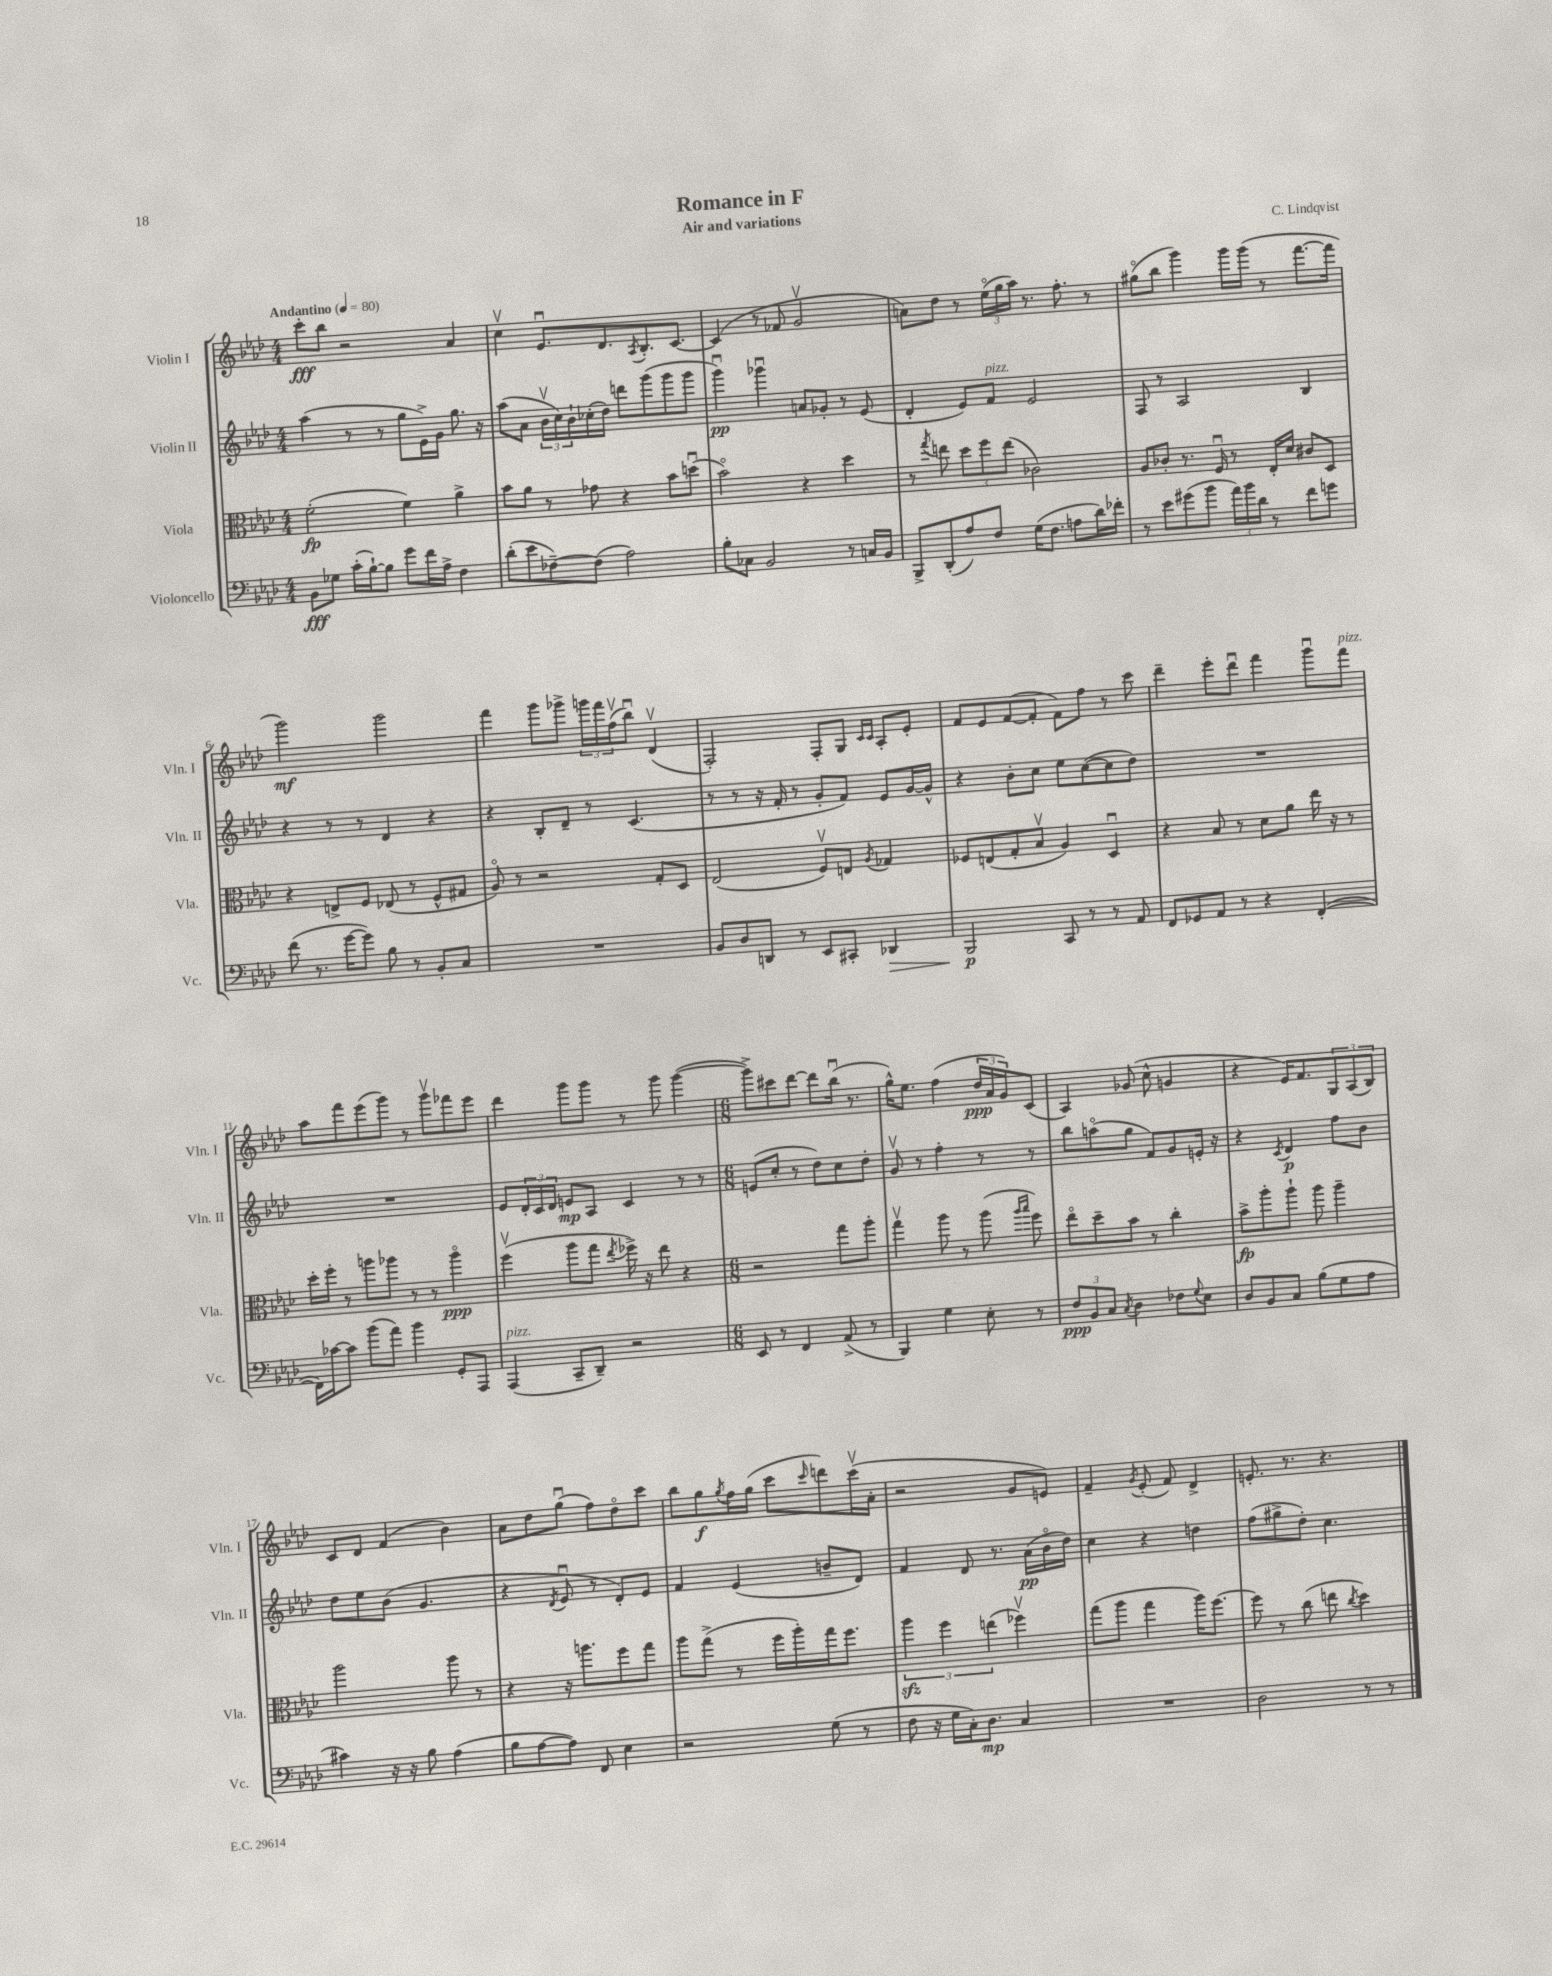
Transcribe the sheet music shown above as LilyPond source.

\header { title = "Romance in F" composer = "C. Lindqvist" subtitle = "Air and variations" }
<<
\new StaffGroup <<
\new Staff = "s0" \with { instrumentName = "Violin I" shortInstrumentName = "Vln. I" } {
    \clef treble \key aes \major \numericTimeSignature \time 4/4 \tempo "Andantino" 4 = 80
    c'''8-.\fff bes''8 r2 aes'4 |
    c''4\upbow ees'8.\downbow des'8. \acciaccatura { aes8 } bes8.-. c'8.~ |
    c'4( r8 fes'8 g'2\upbow |
    a'8) des''8 r8 \tuplet 3/2 { ees''16\flageolet( g''16 aes''16) } r8. f''8.-. r8 |
    gis''8\flageolet( bes''8 g'''4) g'''16 g'''16( r8 f'''8.~ f'''16 |
    g'''2\mf) g'''2 |
    f'''4 g'''8 ges'''8-> \tuplet 3/2 { g'''16 f'''16 f''16\upbow( } bes''8\downbow) des'4\upbow( |
    f2-.) f8-. g8 \grace { c'16 c'16 } aes8-. ees'8-. |
    f'8 ees'8 f'8~( f'8-. f'8) f''8 r8 c'''8 |
    des'''4-- ees'''8-. des'''8\downbow f'''4 g'''8\downbow f'''8^\markup { \italic "pizz." } |
    aes''8 f'''8 ees'''8( g'''8) r8 g'''8\upbow fes'''8 ees'''8 |
    des'''4 g'''8 g'''8 r8 g'''8 g'''4~( |
    \numericTimeSignature \time 6/8 g'''8->) cis'''8 des'''8~ des'''8 bes''16\downbow( r8. |
    g''16-^) ees''8. f''4( \tuplet 3/2 { des''16\ppp aes'16 g'16) } c'8( |
    aes4) ges'8( c''8-^ g'4 |
    r4 ees'16) f'8. \tuplet 3/2 { g8 aes8( bes8) } |
    c'8 des'8 f'4( bes'4) |
    aes'8 des''8 g''8\downbow( f''8) des''8\flageolet c'''8 |
    bes''8 g''8\f \acciaccatura { g''8 } f''16 g''16( c'''8 \grace { c'''16 } d'''8) c'''16\upbow( aes'16-. |
    r2 g'8 e'8) |
    f'4-- \acciaccatura { g'8 } ees'8-.( f'8) des'4-> |
    e'8.-. r8. r4. \bar "|." |
}
\new Staff = "s1" \with { instrumentName = "Violin II" shortInstrumentName = "Vln. II" } {
    \clef treble \key aes \major \numericTimeSignature \time 4/4
    aes''4( r8 r8 g''8 ees'16->) g'16 g''8. r16 |
    aes''8( aes'8 \tuplet 3/2 { bes'16\upbow c''16) bes'16-! } ces''16-.( des''16) d'''8 g'''8( g'''8 g'''8 |
    g'''4\downbow\pp) ges'''4\downbow a'8 ges'8-. r8 ees'8( |
    des'4-. ees'8) f'8^\markup { \italic "pizz." } ees'2 |
    f8 r8 aes2 bes4 |
    r4 r8 r8 des'4 r4 |
    r4 bes8-. des'8-- r8 c'4.( |
    r8 r8 r16 f'16-. r8 g'8-. f'8) ees'8 g'16~ g'16-^ |
    r4 bes'8-. c''8 ees''8 c''8~( c''8 des''8) |
    R1 |
    R1 |
    ees'8 \tuplet 3/2 { des'16-. c'16 des'16 } e'8\mp aes8 c'4 r8 r8 |
    \numericTimeSignature \time 6/8 e'8( c''8-. r8 des''8) c''8 des''8-. |
    g'8\upbow r8 f''4-. r8 r8 |
    bes''8 a''8\flageolet( g''8 f'8) g'8 e'16-. r16 |
    r4 \acciaccatura { c'8 } des'4\p f''8 bes'8 |
    des''8 ees''8 bes'8( g'4. |
    r4 \acciaccatura { des'8 } ees'8\downbow r8 des'8-.) ees'8 |
    f'4 ees'4( b'8-- des'8) |
    f'4 des'8 r8. aes'16\pp( bes'16\flageolet des''16) |
    c''4 r4 d''4 |
    f''8( gis''8-> des''8-.) c''4. \bar "|." |
}
\new Staff = "s2" \with { instrumentName = "Viola" shortInstrumentName = "Vla." } {
    \clef alto \key aes \major \numericTimeSignature \time 4/4
    f'2-.\fp( f'4) aes'4-> |
    bes'8 aes'8 r8 ges'8 r4 bes'8 d''8\downbow( |
    bes'2\flageolet) r4 des''4 |
    r8 \acciaccatura { g''8 } e''8 \tuplet 3/2 { des''8 f''8 e''8( } ces'2) |
    aes8 ces'8-. r8. f16\downbow r8 ees16-. des'16 cis'8 des8 |
    r4 e8-> f8 ees8( r8 f8-^ gis8 |
    aes8\flageolet) r8 r2 g8-. des8 |
    ees2( f8\upbow) e8 \acciaccatura { aes8 } ges4 |
    fes8 e8( g8-. bes8\upbow aes4) des4\downbow |
    r4 bes8 r8 des'8 aes'8 ees''16 r16 r8 |
    des''16-. f''16-. r8 a''8 aes''8 r8 r8 aes''4\flageolet\ppp |
    f''4\upbow( aes''8 g''8 \acciaccatura { ees''8 } fes''16->) r16 ees''8 r4 |
    \numericTimeSignature \time 6/8 r2 g''8 aes''8-. |
    g''4\upbow aes''8 r8 aes''8( \grace { aes''16 bes''16 } f''8) |
    ees''8\flageolet des''8-- bes'8 r8 c''4-. |
    bes'8->\fp aes''8-. aes''8-! aes''8 aes''4-- |
    aes''2 aes''8 r8 |
    r4 r16 a''8. f''8 g''8 |
    aes''8 g''8->( r8 f''16 aes''16-.) g''16 f''8. |
    \tuplet 3/2 { aes''4\sfz f''4 e''4( } fes''4\upbow) |
    g''8( aes''8 g''4 aes''16) f''8.~ |
    f''8 r8 c''8( e''8 \acciaccatura { c''8 } des''4) \bar "|." |
}
\new Staff = "s3" \with { instrumentName = "Violoncello" shortInstrumentName = "Vc." } {
    \clef bass \key aes \major \numericTimeSignature \time 4/4
    bes,8\fff ges8 c'16-.( bes16~-!) bes8 g'8 f'16 aes16-> f4 |
    des'8-.( ees'8 fes8~--) fes8( aes2) |
    bes8-. ces8 bes,2 r8 c16 bes,16 |
    bes,,8-> des,8-.( aes8) f8 g16( f8. a8 des'16) fes'16-. |
    r8 ees'8 gis'8( bes'8 \tuplet 3/2 { aes'16) bes'16 des'16 } r8 f'8 g'8 |
    f'8( r8. g'16~ g'8) bes8 r8 bes,8-. c8 |
    R1 |
    bes,8 des8 d,8 r8 ees,8 cis,8-. des,4\> |
    bes,,2\p\! c,8 r8 r8 aes,8 |
    f,8 ges,8 aes,8 r8 r4 f,4~-.( |
    f,16) ces'16~ ces'8 bes'8( aes'8) bes'4 g,8-. aes,,8 |
    aes,,4^\markup { \italic "pizz." }( c,8-- des,8--) r2 |
    \numericTimeSignature \time 6/8 ees,8 r8 f,4 aes,8->( r8 |
    bes,,4) g4 ees8-. r8 |
    \tuplet 3/2 { f8\ppp bes,8 c8 } \acciaccatura { c8 } des4 fes8 \appoggiatura { g8 } ees8 |
    des8 bes,8 c8 bes8( g8 aes8 |
    cis'4) r16 r16 bes8 aes4( |
    bes8 aes8~ aes8) f,8 ees4 |
    r2 g8( r8 |
    f8 r16 g16 c16-.) des8.\mp c4 |
    R2. |
    des2 r8 r8 \bar "|." |
}
>>
>>
